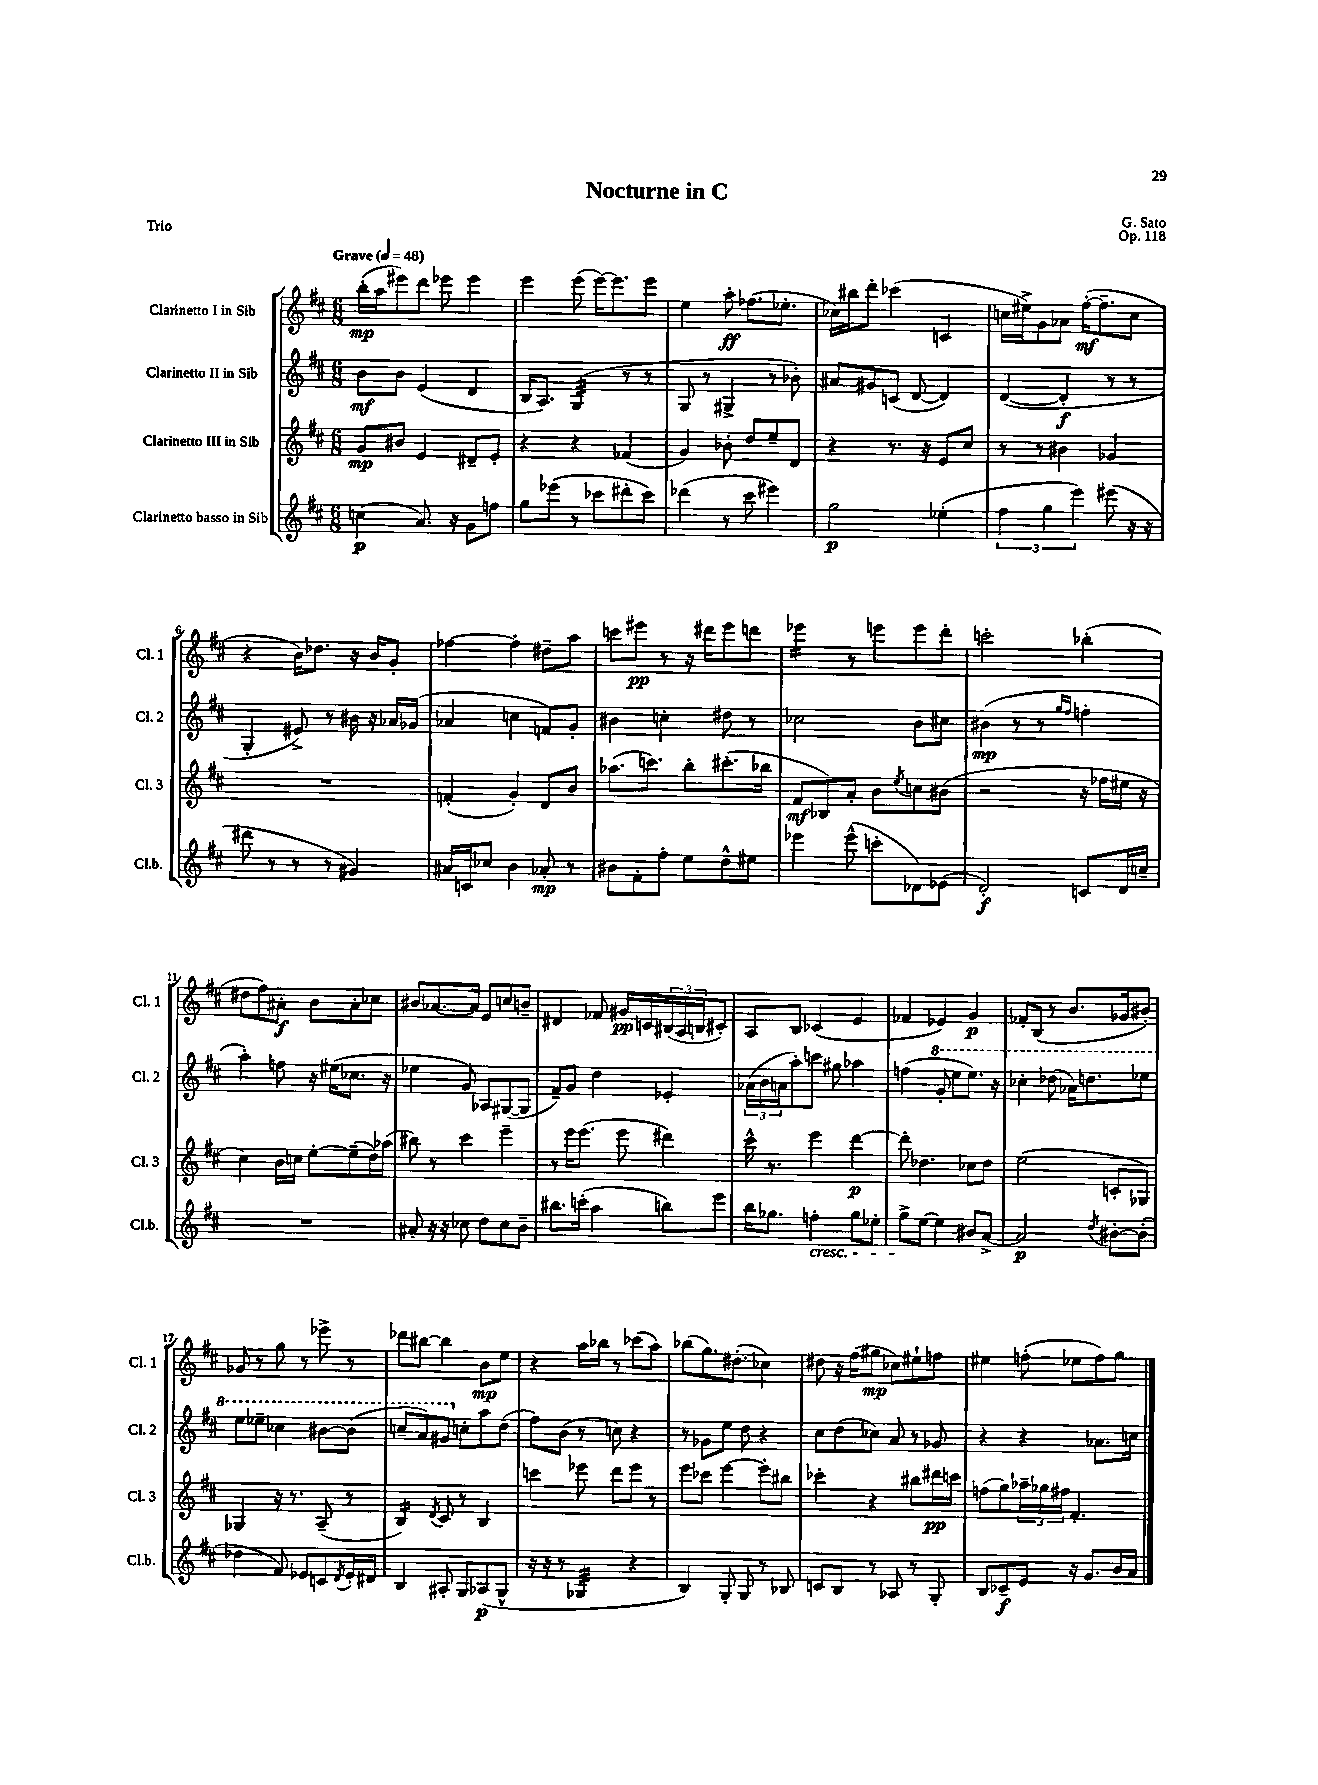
\header { title = "Nocturne in C" composer = "G. Sato" opus = "Op. 118" piece = "Trio" }
<<
\new StaffGroup <<
\new Staff = "s0" \with { instrumentName = "Clarinetto I in Sib" shortInstrumentName = "Cl. 1" } {
    \clef treble \key d \major \numericTimeSignature \time 6/8 \tempo "Grave" 4 = 48
    b''16-.\mp( a''16 eis'''8) d'''8 ees'''8 ees'''4 |
    e'''4 e'''8( e'''16~) e'''8. e'''8 |
    e''4 a''8-.\ff fes''8.( ees''8.-. |
    ces''16) bis''16 d'''8-. ces'''4( c'4 |
    c''16 eis''16->) g'8 aes'8 fis''16~-.\mf( fis''8.-- c''8 |
    r4 b'16) des''8. r16 b'16 g'8-. |
    fes''4~ fes''4-. dis''8-- a''8 |
    c'''8 eis'''8\pp r8 r16 dis'''16 eis'''8 d'''8 |
    ees'''4:16 r8 e'''8 e'''8 d'''8-. |
    c'''2-. bes''4-.( |
    dis''8 fis''8) ais'8-.\f b'8 ais'8-. ces''8 |
    bis'8 aes'8.~ aes'16 e'8 c''8 b'8-- |
    dis'4 fes'8 gis'16\pp c'16 \tuplet 3/2 { bis16( a16 b16 } cis'8-.) |
    a8 b8 ces'4( e'4 |
    fes'4 ees'4) g'4\p |
    fes'8-. b8( r8 b'8. ges'16 bis'8-.) |
    ges'8 r8 g''8 r8 ees'''8-> r8 |
    des'''8 bis''8~ bis''4 b'8\mp e''8 |
    r4 a''16 bes''16 r8 ces'''8( a''8) |
    bes''8( g''8.) dis''8.-.( ces''4) |
    dis''8 r16 fis''16( gis''8\mp ces''8) eis''8-! f''8 |
    eis''4 f''8-.( ees''8 f''8) g''8 \bar "|." |
}
\new Staff = "s1" \with { instrumentName = "Clarinetto II in Sib" shortInstrumentName = "Cl. 2" } {
    \clef treble \key d \major \numericTimeSignature \time 6/8
    b'8\mf b'8 e'4( d'4 |
    b16 a8.) g4:32( r8 r8 |
    g8 r8 gis4-> r8 bes'8-.) |
    ais'8 gis'8 c'8( d'8~ d'4) |
    d'4~( d'4-.\f r8 r8 |
    g4-. eis'8->) r8 bis'16 r16 aes'16 ges'16( |
    aes'4 c''4 f'8) g'8-. |
    bis'4 c''4-. dis''8 r8 |
    ces''2 b'8 cis''8 |
    bis'4\mp( r8 r8 \grace { g''16 fis''16 } f''4-. |
    a''4-.) f''8 r16 eis''16( ces''8. r16 |
    ees''4 g'8) aes8 gis8~( gis8 |
    fis'8--) g'8 d''4 ees'4-. |
    \tuplet 3/2 { aes'16( b'16 a'16 } a''8-.) c'''8 gis''8 aes''4 |
    f''4( \ottava #1 g''8-. e'''8 e'''8.) r16 |
    ces'''4-. des'''8( aes''16) d'''8. ees'''8 |
    e'''8 ees'''8-- ces'''4 bis''8~ bis''8( |
    c'''8-- a''8) gis''8 \ottava #0 c''8-. a''8 d''8( |
    fis''8) b'8( r8 c''8) r4 |
    r8 ges'8 e''8 d''8 r4 |
    cis''8 d''8( ces''8) a'8 r8 ges'8 |
    r4 r4 aes'8. c''16 \bar "|." |
}
\new Staff = "s2" \with { instrumentName = "Clarinetto III in Sib" shortInstrumentName = "Cl. 3" } {
    \clef treble \key d \major \numericTimeSignature \time 6/8
    g'8\mp bis'8 e'4 dis'8-- e'8-. |
    r4 r4 fes'4( |
    g'4) bes'8-. d''8 e''8-- d'8 |
    r4 r8. r16 e'8 cis''8 |
    r8 r8 bis'4 ges'4 |
    R2. |
    f'4-.( g'4-.) d'8 b'8 |
    aes''8.( c'''8.) b''8-. cis'''8.-.( bes''16 |
    fis'8\mf bes8) a'8-. b'8 \acciaccatura { e''8 } c''8 bis'8( |
    r2 r16 fes''16 eis''16 r16 |
    cis''4) b'16 c''16 e''8~-. e''8--( d''16) aes''16( |
    bis''8) r8 cis'''4 e'''4-- |
    r8 e'''16 e'''8.( e'''8 dis'''4) |
    cis'''16-^ r8. e'''4 d'''4~\p |
    d'''8-. des''4. ces''8 des''8 |
    e''2( c'8-. ges8) |
    ges4 r16 r8. a8--( r8 |
    b4:16) \acciaccatura { d'8 } cis'8 r8 b4 |
    c'''4 ees'''8 d'''8 ees'''8 r8 |
    e'''8 ces'''8 e'''4~ e'''8-. bis''8 |
    ces'''4-. r4 bis''8 dis'''16\pp c'''16 |
    f''8( g''8) \tuplet 3/2 { aes''16-- ges''16 fis''16 } fis'4.-. \bar "|." |
}
\new Staff = "s3" \with { instrumentName = "Clarinetto basso in Sib" shortInstrumentName = "Cl.b." } {
    \clef treble \key d \major \numericTimeSignature \time 6/8
    c''4\p( a'8.) r16 g'8 f''8 |
    g''8 ees'''8( r8 ces'''8 dis'''8-. ces'''8) |
    des'''4( r8 cis'''8 eis'''4) |
    g''2\p ees''4-.( |
    \tuplet 3/2 { fis''4 g''4 e'''4) } eis'''8( r16 r16 |
    dis'''8 r8 r8 r8 gis'4) |
    ais'16 c'16 ces''8 b'4 aes'8-.\mp r8 |
    bis'8 fis'8-. fis''8-. e''8 d''8-^ eis''8 |
    ees'''4 ees'''8-^( c'''8-. des'8) ees'8( |
    d'2-.\f) c'8 d'16 c''16-- |
    R2. |
    ais'8-. r16 r16 ces''8 d''8 ces''8 b'8-- |
    bis''8. c'''16-.( a''4 b''8) e'''8 |
    b''16 ges''8. f''4-.\cresc ges''8 ees''8-. |
    g''8->\! e''8~ e''4 bis'8 a'8~-> |
    a'2\p \acciaccatura { d''8 } bis'8~-. bis'8-.( |
    des''4 fis'8) ees'8 c'8 \acciaccatura { d'8 } ees'16-. dis'16 |
    b4 ais8-. g8 aes8\p( g8-^ |
    r16 r16 r8 ges4:32 r4 |
    b4) g8-. g8 r8 bes8 |
    c'8 b8 r8 aes8 r8 g8-. |
    b8 ces'8--\f e'8 r16 g'8. b'16 a'16 \bar "|." |
}
>>
>>
